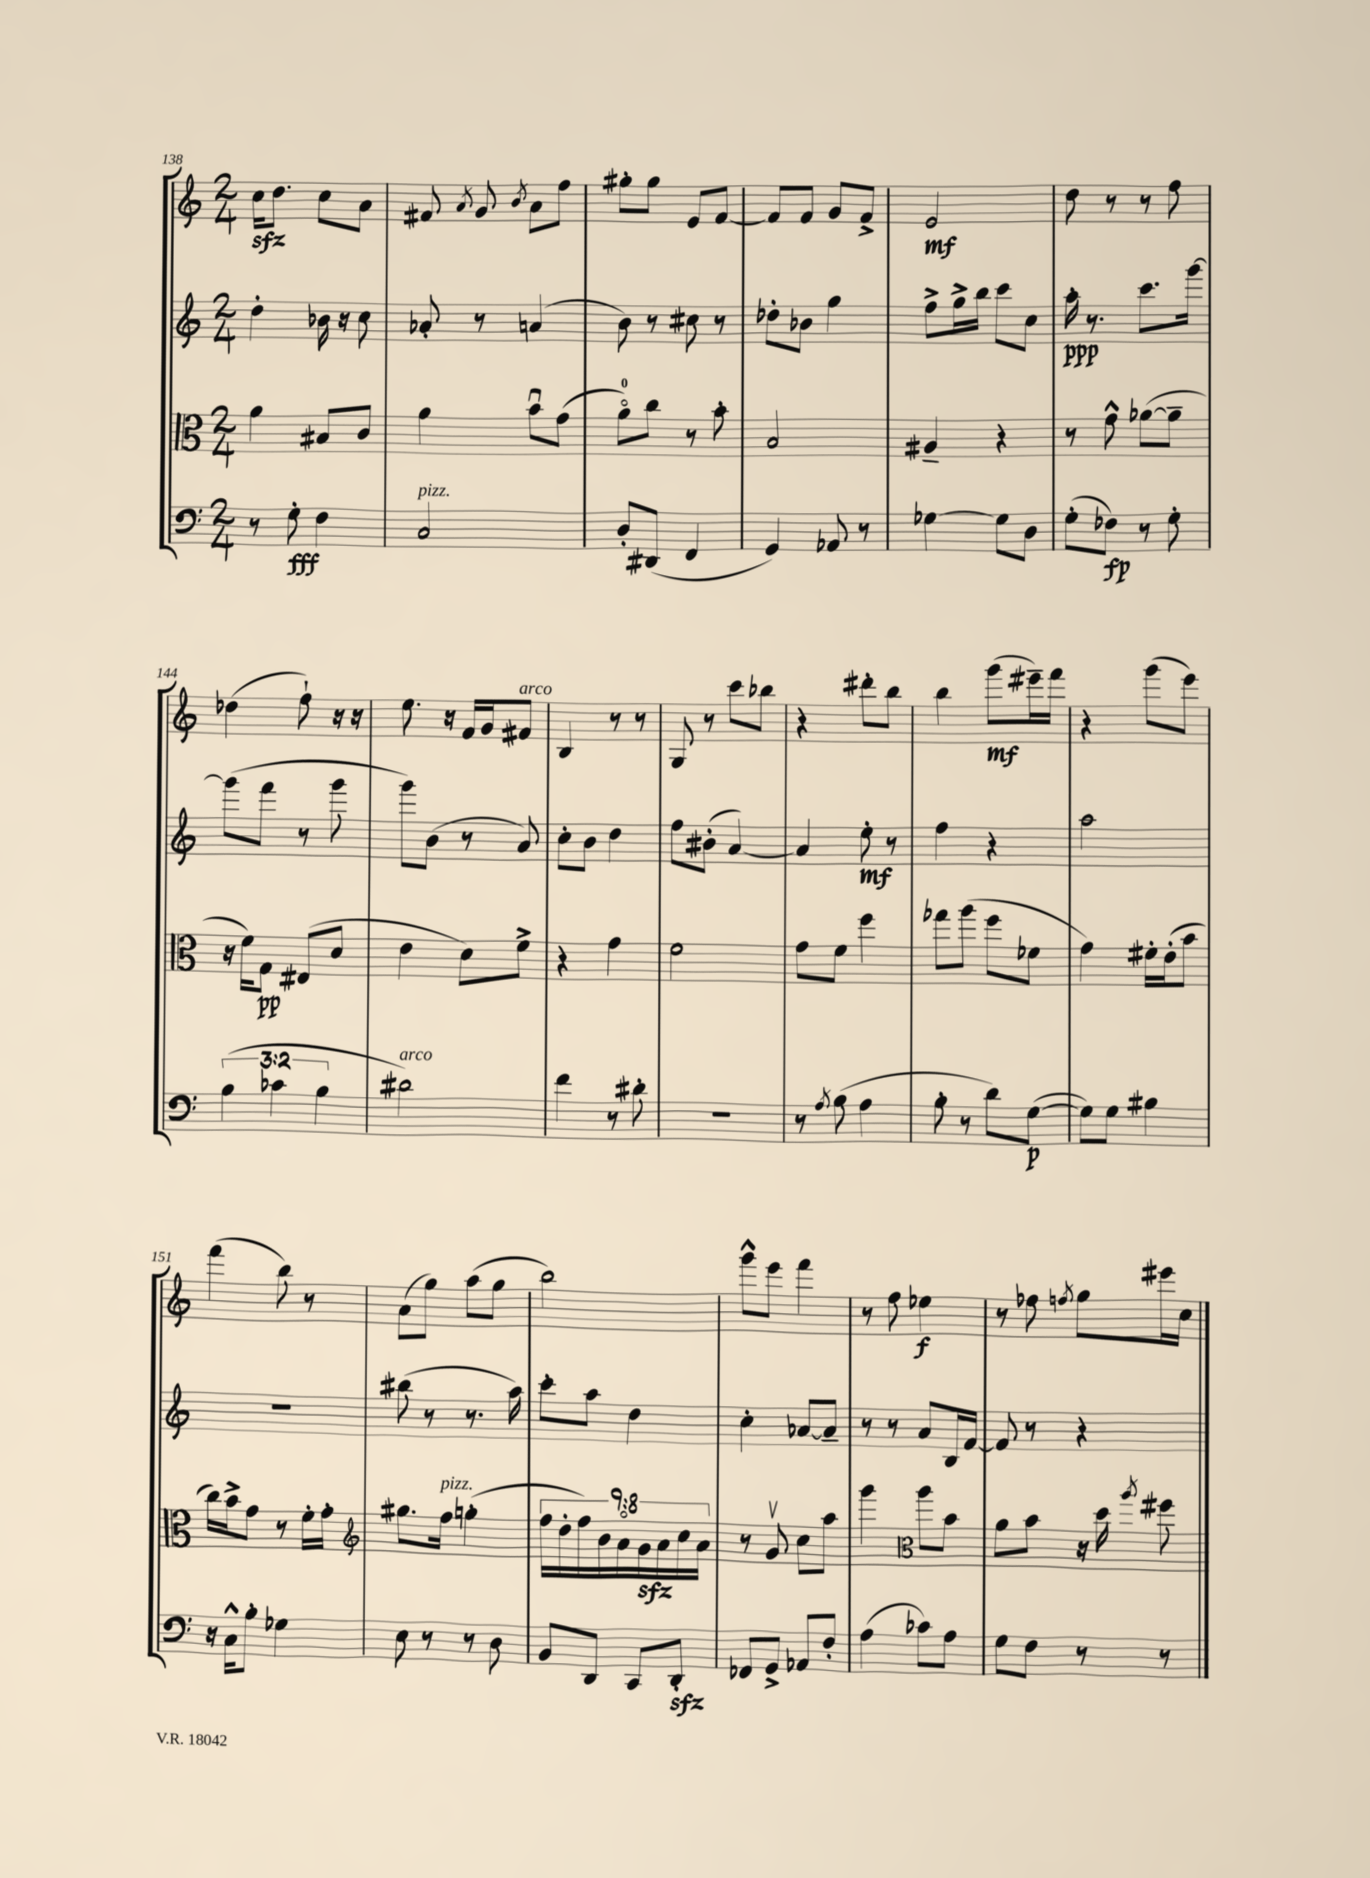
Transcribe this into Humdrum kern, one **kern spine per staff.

**kern	**kern	**kern	**kern
*staff4	*staff3	*staff2	*staff1
*clefF4	*clefC3	*clefG2	*clefG2
*k[]	*k[]	*k[]	*k[]
*M2/4	*M2/4	*M2/4	*M2/4
8r	4a\	4dd'\	16cc\LK
.	.	.	8.dd\J
8G'\	.	.	.
4F\	8B#/L	16b-\	8cc\L
.	.	16r	.
.	8c/J	8cc\	8a\J
=	=	=	=
2C/	4a\	8a-'/	8f#/
.	.	.	8qa/
.	.	8r	8g/
.	.	.	8qb/
.	8bu\L	(4a/	8a\L
.	(8g\J	.	8ff\J
=	=	=	=
8D'/L	8ao\L)	8b\)	8gg#'\L
(8DD#/J	8cc\J	8r	8gg#\J
4FF/	8r	8cc#\	8e/L
.	8b'\	8r	[8f/J
=	=	=	=
4GG/)	2B/	8dd-'\L	8f/]L
.	.	8b-\J	8f/J
8AA-/	.	4gg\	8g/L
8r	.	.	8f^/J
=	=	=	=
[4G-\	4A#~/	8ff^\L	2e/
.	.	16gg^\L	.
.	.	16bb\JJ	.
8G-\]L	4r	8ccc\L	.
8D\J	.	8cc\J	.
=	=	=	=
(8G'\L	8r	16aa'\	8dd\
.	.	8.r	.
8F-\J)	8g^^\	.	8r
8r	([8a-\L	8.ccc\L	8r
8G'\	8a-~\]J	.	8ff\
.	.	[16ggg\Jk	.
=	=	=	=
(6B\	16r	(8ggg\]L	(4dd-\
.	16f\LK)	.	.
.	8G\J	8fff\J	.
6c-\	.	.	.
.	(8E#/L	8r	8ff`\)
6B\	.	.	.
.	8d/J	8ggg\	16r
.	.	.	16r
=	=	=	=
2d#\)	4e\	8ggg\L)	8.ee\
.	.	(8b\J	.
.	.	.	16r
.	8d\L)	8r	16f/LL
.	.	.	16g/J
.	8f^\J	8a/)	8f#/J
=	=	=	=
4f\	4r	8cc'\L	4B/
.	.	8b\J	.
8r	4g\	4dd\	8r
8d#'\	.	.	8r
=	=	=	=
2r	2f\	8ff\L	8G/
.	.	(8b#'\J	8r
.	.	[4a/)	8ccc\L
.	.	.	8bb-\J
=	=	=	=
8r	8g\L	4a/]	4r
8qA/	.	.	.
(8B\	8f\J	.	.
4A\	4ff\	8ee'\	8ddd#'\L
.	.	8r	8bb\J
=	=	=	=
8B'\	8gg-\L	4ff\	4bb\
8r	(8aa\J	.	.
8d\L)	8ff\L	4r	(8ggg\L
([8G\J	8f-\J	.	16eee#~\L)
.	.	.	16fff\JJ
=	=	=	=
8G\]L)	4g\)	2aa\	4r
8G\J	.	.	.
4B#\	16f#'\LL	.	(8ggg\L
.	(16e'\J	.	.
.	8b\J	.	8eee\J)
=	=	=	=
16r	16cc\LL)	2r	(4fff\
16C^^\LK	16b^\J	.	.
8B'\J	8g\J	.	.
4G-\	8r	.	8bb\)
.	16f'\LL	.	8r
.	16g'\JJ	.	.
=	=	=	=
*	*clefG2	*	*
8E\	8.gg#\L	(8bb#\	(8a\L
8r	.	8r	8gg\J)
.	16ff\Jk	.	.
8r	(4gg'\	8.r	(8aa\L
8D\	.	.	8gg\J
.	.	16aa\)	.
=	=	=	=
8BB/L	18ff\LL	8ccc'\L	2bb\)
.	18dd'\	.	.
.	18ff\)	.	.
8DD/J	.	8aa\J	.
.	18b\	.	.
.	18ao\	.	.
8CC/L	.	4dd\	.
.	18g\	.	.
.	18a\	.	.
8DD'/J	.	.	.
.	18cc\	.	.
.	18a\JJ	.	.
=	=	=	=
8FF-/L	8r	4cc'\	8ggg^^\L
8GG^/J	8gv/	.	8eee\J
8AA-/L	8cc\L	[8a-/L	4fff\
8F'/J	8aa\J	8a-~/]J	.
=	=	=	=
(4A\	4ggg\	8r	8r
.	.	8r	8ff\
*	*clefC3	*	*
8c-\L)	8aa\L	8a/L	4ee-\
8A\J	8b\J	16B/L	.
.	.	[16f/JJ	.
=	=	=	=
8G\L	8a\L	8f/]	8r
8F\J	8b\J	8r	8ff-\
.	.	.	8qff/
8r	16r	4r	8gg\L
.	16dd\	.	.
.	8qaa/	.	.
8r	8ff#\	.	16eee#\L
.	.	.	16cc\JJ
==	==	==	==
*-	*-	*-	*-
